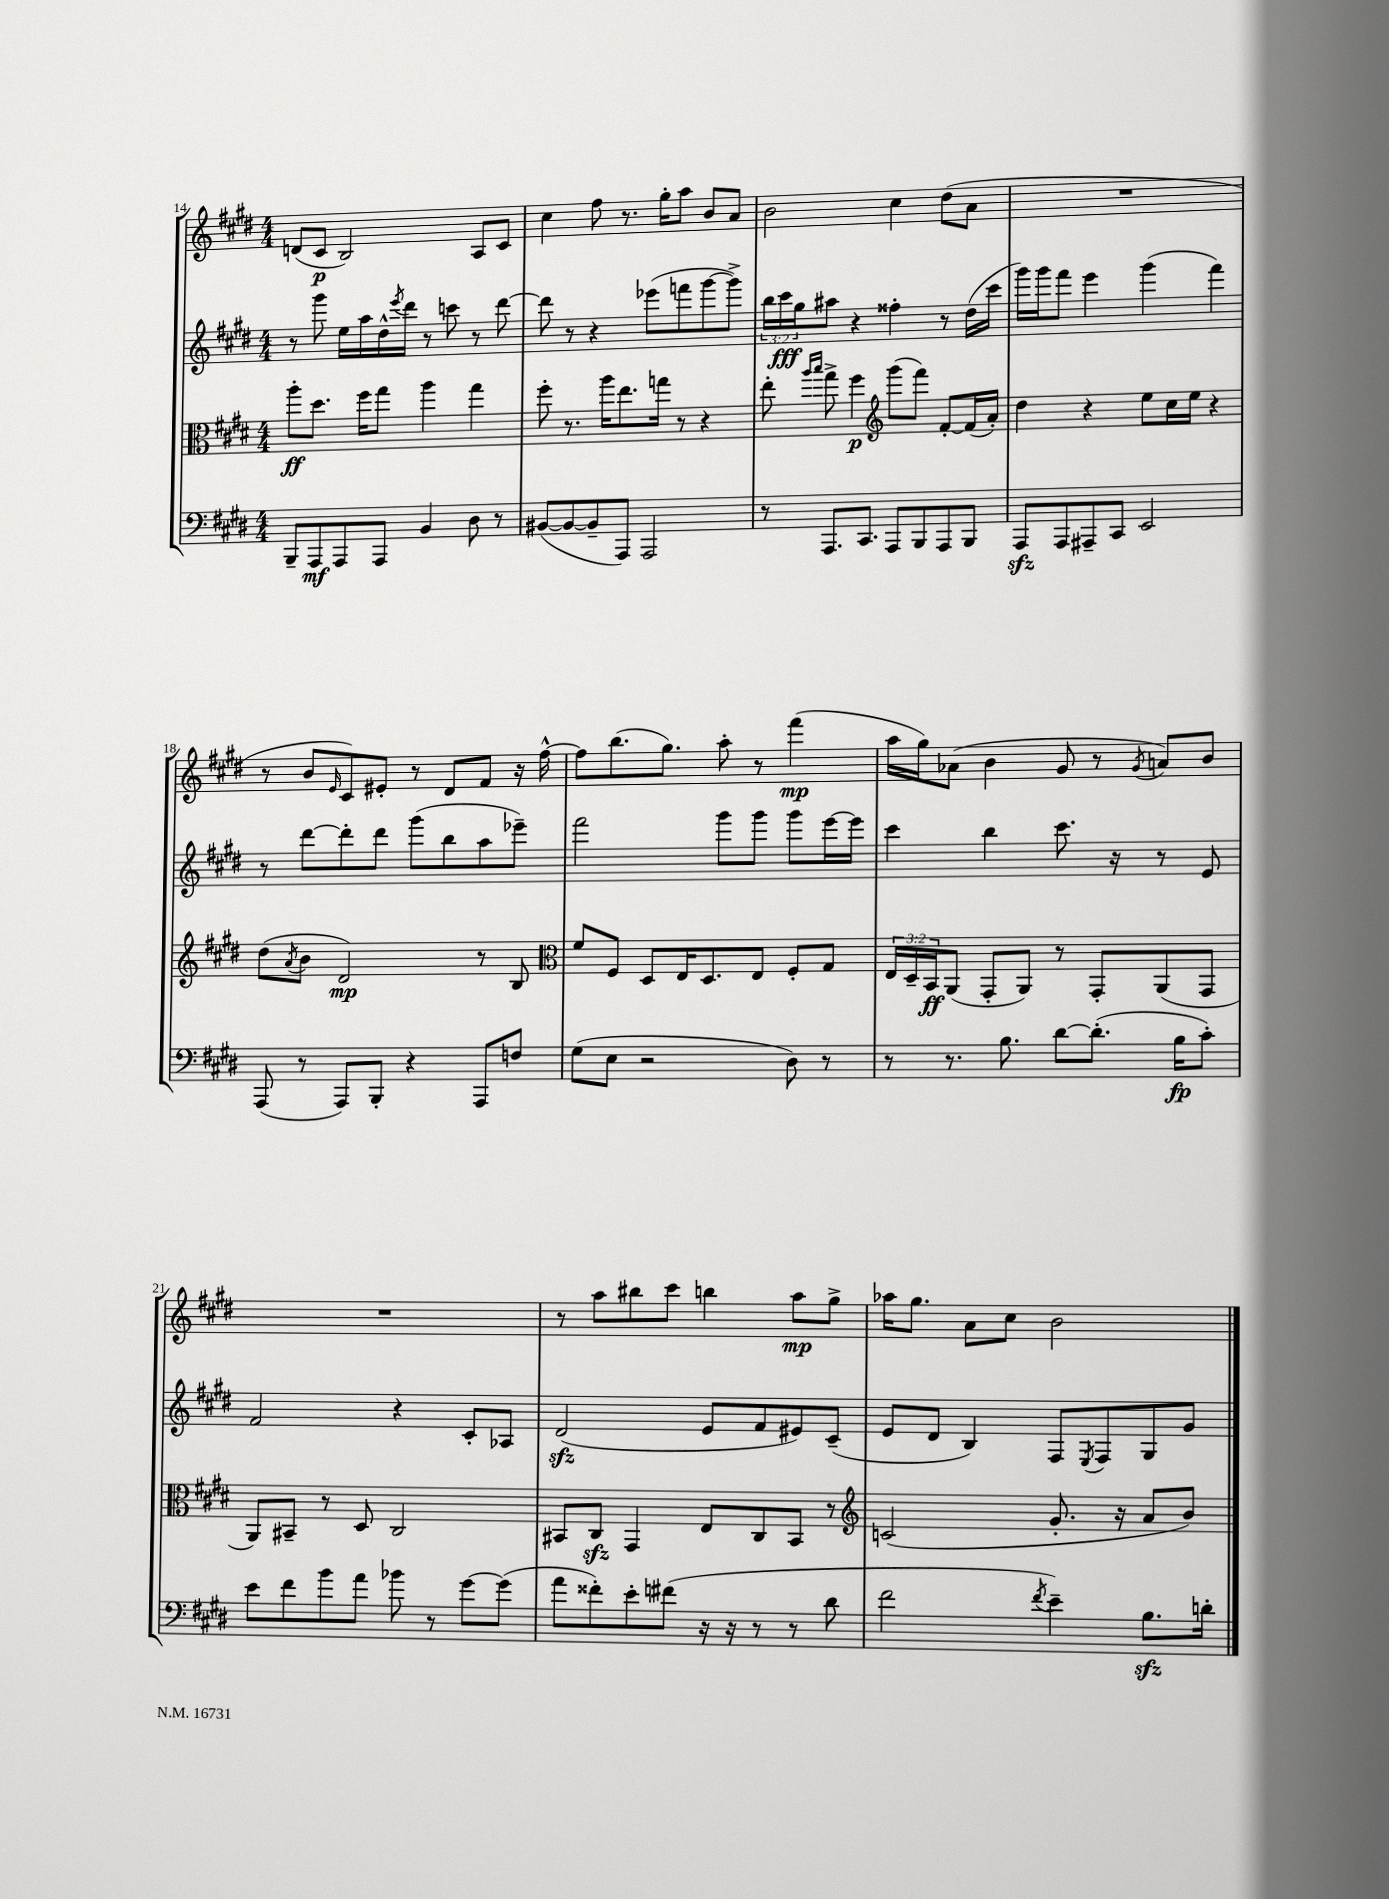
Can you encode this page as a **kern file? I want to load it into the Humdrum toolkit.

**kern	**kern	**kern	**kern
*staff4	*staff3	*staff2	*staff1
*clefF4	*clefC3	*clefG2	*clefG2
*k[f#c#g#d#]	*k[f#c#g#d#]	*k[f#c#g#d#]	*k[f#c#g#d#]
*M4/4	*M4/4	*M4/4	*M4/4
8BBB~	8aa'	8r	(8d
8AAA	8.dd#	8ggg#	8c#
8AAA	.	16ee	2B)
.	16ff#	16aa	.
8AAA	8gg#	16dd#^^	.
.	.	8qeee	.
.	.	16ddd#	.
4BB	4aa	8r	.
.	.	8ccc	.
8D#	4gg#	8r	8A
8r	.	[8ddd#	8c#
=	=	=	=
([8BB#	8ff#'	8ddd#]	4cc#
8BB#_	8.r	8r	.
8BB#~]	.	4r	8ff#
.	16aa	.	.
8AAA)	8.ee	.	8.r
2AAA	.	(8eee-	.
.	16gg	.	16gg#'
.	8r	8fff	8aa
.	4r	[8ggg#	8b
.	.	8ggg#^])	8a
=	=	=	=
8r	8ee'	24bb	2b
.	.	24ccc#	.
.	.	24gg#	.
.	16qqaa	.	.
.	16qqbb	.	.
8.AAA	8gg#^	8aa#	.
.	4ff#	4r	.
8.CC#	.	.	.
*	*clefG2	*	*
8AAA	(8ggg#	4ff##'	4cc#
8BBB	8fff#)	.	.
8AAA	[8f#'	8r	(8dd#
8BBB	(16f#]	(16dd#	8a
.	16a')	16ccc#	.
=	=	=	=
8AAA	4dd#	16ggg#)	1r
.	.	16ggg#	.
8AAA	.	8fff#	.
8AAA#~	4r	4eee	.
8CC#	.	.	.
2EE	8ee	(4ggg#	.
.	16cc#	.	.
.	16ee	.	.
.	4r	4fff#)	.
=	=	=	=
(8AAA	(8dd#	8r	8r
.	8qa	.	.
8r	8b	[8ddd#	8b
.	.	.	16qqe
8AAA)	2d#)	8ddd#']	8c#)
8BBB'	.	8ddd#	8e#'
4r	.	(8ggg#	8r
.	.	8bb	8d#
8AAA	8r	8aa	8f#
8F	8B	8eee-~)	16r
.	.	.	[16ff#^^
=	=	=	=
*	*clefC3	*	*
(8G#	8f#	2fff#	8ff#]
8E	8F#	.	(8.bb
2r	8D#	.	.
.	.	.	8.gg#)
.	16E	.	.
.	8.D#	.	.
.	.	8ggg#	8aa'
.	8E	8ggg#	8r
8D#)	8F#'	8ggg#	(4fff#
8r	8G#	[16eee	.
.	.	16eee]	.
=	=	=	=
8r	24E	4ccc#	16aa
.	24D#~	.	.
.	.	.	16gg#)
.	24BB	.	.
8.r	(8AA	.	(8a-
.	8GG#'	4bb	4b
8.B	.	.	.
.	8AA)	.	.
[8d#	8r	8.ccc#	8g#
(8.d#']	8GG#'	.	8r
.	.	16r	.
.	.	.	8qg#
.	(8AA	8r	8a)
16B	.	.	.
8c#')	8GG#	8e	8b
=	=	=	=
8e	8AA)	2f#	1r
8f#	8BB#~	.	.
8b	8r	.	.
8a	8D#	.	.
8b-	2C#	4r	.
8r	.	.	.
[8g#	.	8c#'	.
(8g#]	.	8A-	.
=	=	=	=
8a	8BB#	(2d#	8r
8f##')	8C#	.	8aa
8e'	4GG#	.	8bb#
(8f#	.	.	8ccc#
16r	8E	8e	4bb
16r	.	.	.
8r	8C#	8f#	.
8r	8BB#	8e#)	8aa
8d#	8r	(8c#~	8gg#^
=	=	=	=
*	*clefG2	*	*
2f#	(2c	8e	16aa-
.	.	.	8.gg#
.	.	8d#	.
.	.	4B)	8a
.	.	.	8cc#
8qf#	.	.	.
4e~)	8.g#'	8F#	2b
.	.	8qE	.
.	.	8F#	.
.	16r	.	.
8.B	8a	8G#	.
.	8b)	8g#	.
16d'	.	.	.
==	==	==	==
*-	*-	*-	*-
